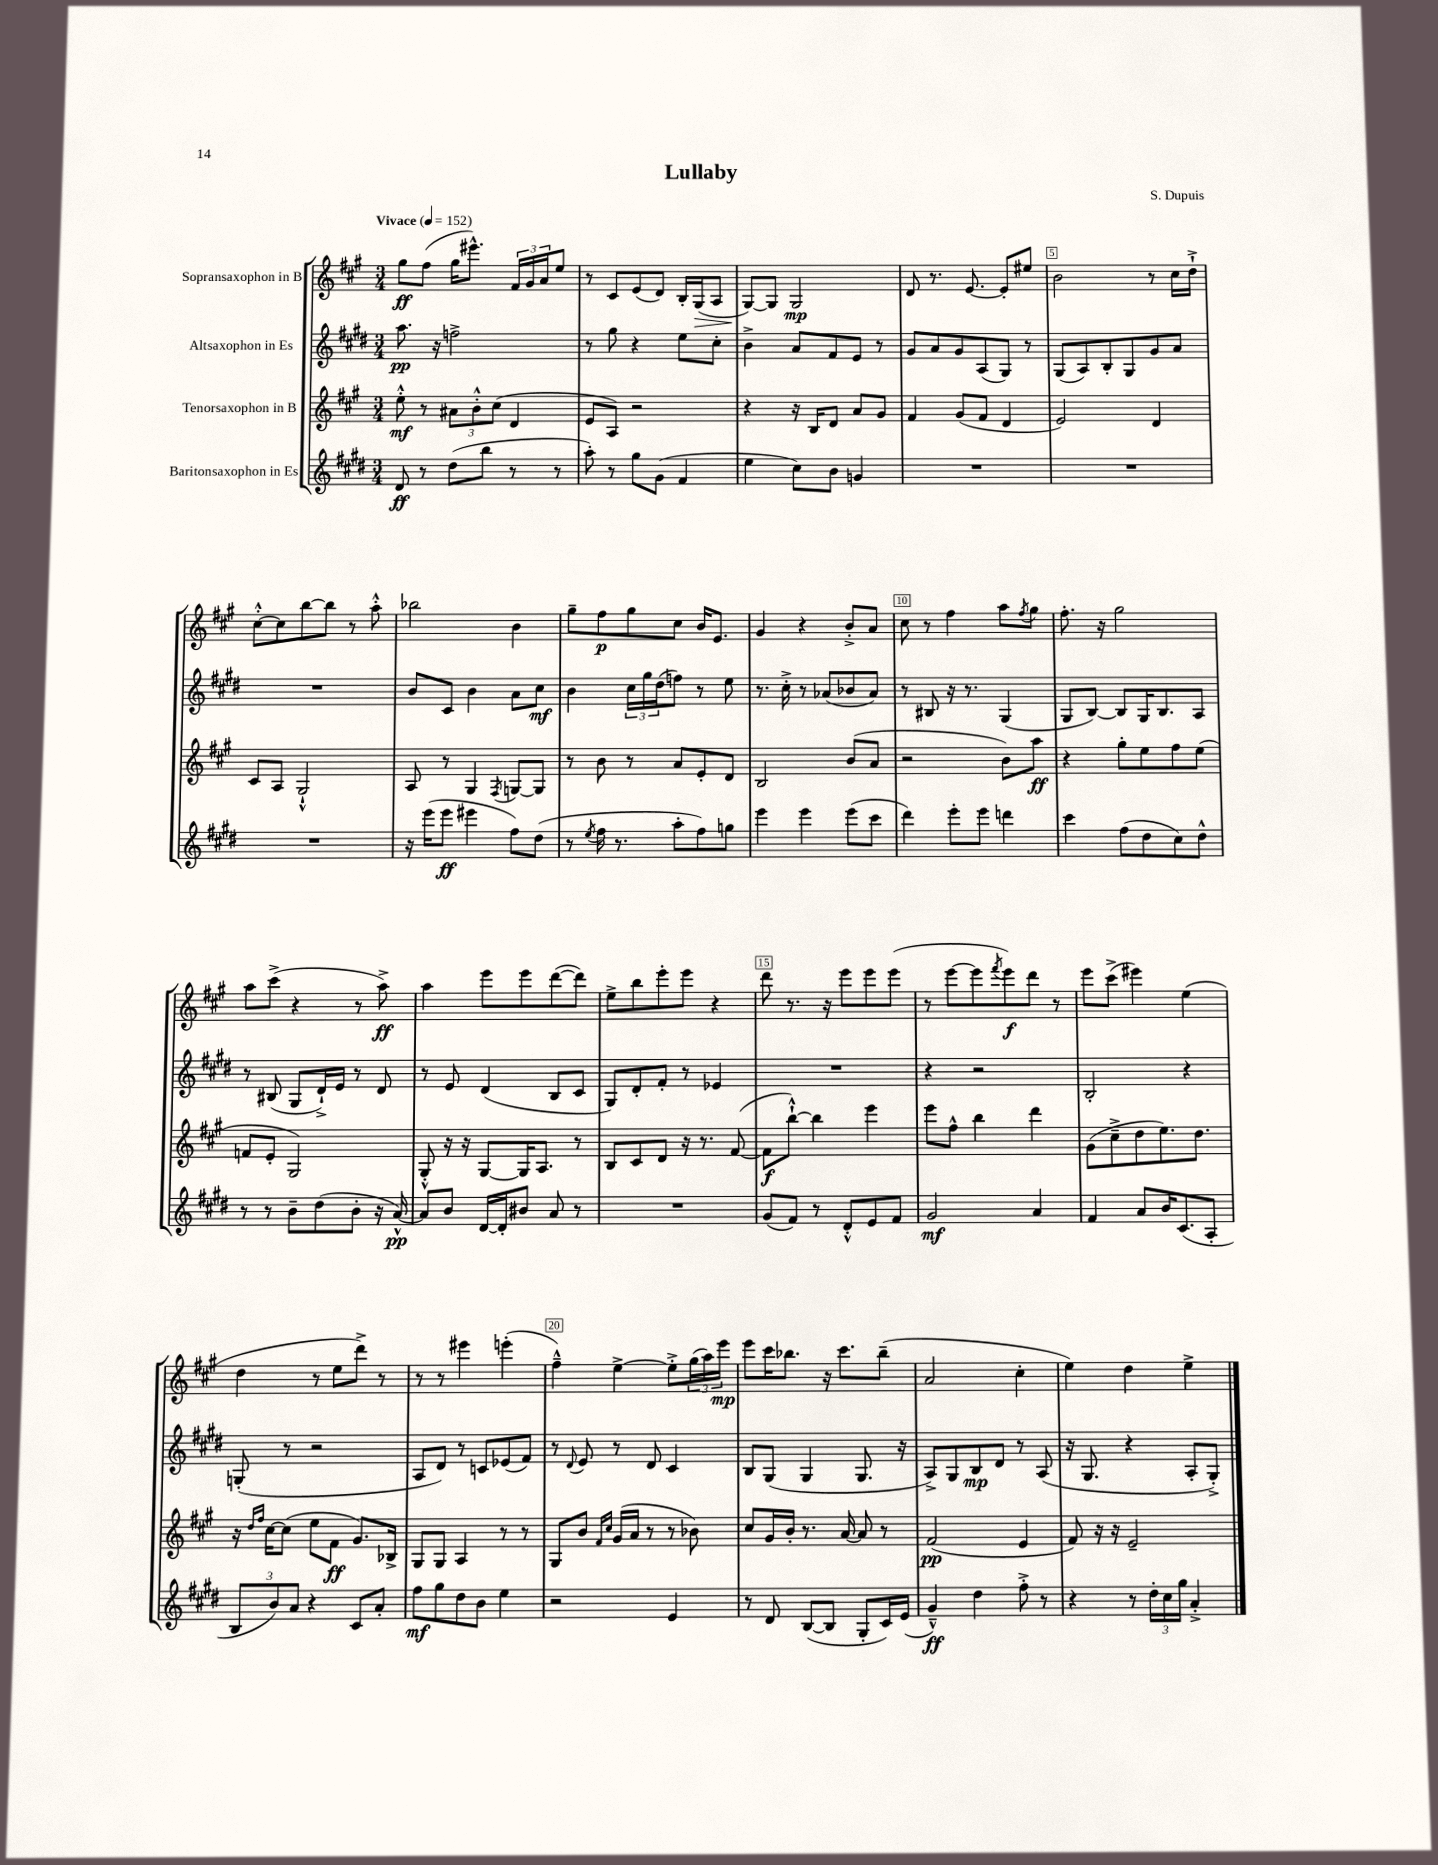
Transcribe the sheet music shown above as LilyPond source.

\header { title = "Lullaby" composer = "S. Dupuis" }
<<
\new StaffGroup <<
\new Staff = "s0" \with { instrumentName = "Sopransaxophon in B" } {
    \clef treble \key a \major \numericTimeSignature \time 3/4 \tempo "Vivace" 4 = 152
    gis''8\ff fis''8( gis''16 eis'''8.-^) \tuplet 3/2 { fis'16 gis'16 a'16 } e''8 |
    r8 cis'8 e'8( d'8) b16-. gis16\>( a8 |
    gis8~\!) gis8 gis2\mp |
    d'8 r8. e'8.~ e'8-. eis''8 |
    b'2 r8 cis''16 d''16-!-> |
    cis''8~-.-^ cis''8 b''8~ b''8 r8 a''8-.-^ |
    bes''2 b'4 |
    gis''8-- fis''8\p gis''8 cis''8 b'16 e'8. |
    gis'4 r4 b'8-.-> a'8 |
    cis''8 r8 fis''4 a''8 \acciaccatura { fis''8 } gis''8 |
    fis''8.-. r16 gis''2 |
    a''8 cis'''8->( r4 r8 a''8->\ff) |
    a''4 e'''8 e'''8 d'''8~( d'''8) |
    e''8-> b''8 e'''8-. e'''8 r4 |
    d'''8 r8. r16 e'''8 e'''8 e'''8( |
    r8 e'''8~ e'''8 \acciaccatura { fis'''8 } e'''8\f) d'''8 r8 |
    e'''8 cis'''8->( eis'''4) e''4( |
    d''4 r8 e''8 d'''8->) r8 |
    r8 r8 eis'''4 e'''4-.( |
    fis''4---^) e''4~-> e''8-.-> \tuplet 3/2 { gis''16( a''16) e'''16\mp } |
    e'''8 cis'''16 bes''8. r16 cis'''8. bes''8--( |
    a'2 cis''4-. |
    e''4) d''4 e''4-> \bar "|." |
}
\new Staff = "s1" \with { instrumentName = "Altsaxophon in Es" } {
    \clef treble \key e \major \numericTimeSignature \time 3/4
    a''8.\pp r16 f''2-> |
    r8 gis''8 r4 e''8 cis''8-. |
    b'4-> a'8 fis'8 e'8 r8 |
    gis'8 a'8 gis'8 a8( gis8) r8 |
    gis8( a8) b8-. gis8 gis'8 a'8 |
    R2. |
    b'8 cis'8 b'4 a'8 cis''8\mf |
    b'4 \tuplet 3/2 { cis''16 gis''16 dis''16( } f''8) r8 e''8 |
    r8. cis''16-.-> r8 aes'8( bes'8 aes'8) |
    r8 bis8 r16 r8. gis4( |
    gis8 b8~) b8 gis16 b8. a8 |
    r8 bis8( gis8 dis'16-!->) e'16 r8 dis'8 |
    r8 e'8 dis'4( b8 cis'8 |
    gis8) dis'8-. fis'8-. r8 ees'4 |
    R2. |
    r4 r2 |
    b2-. r4 |
    g8-.( r8 r2 |
    a8 dis'8) r8 c'8 ees'8( fis'8) |
    r8 \appoggiatura { dis'8 } e'8 r8 dis'8 cis'4 |
    b8 gis8( gis4 gis8. r16 |
    a8->) gis8 b8\mp dis'8 r8 a8( |
    r16 gis8. r4 a8-. gis8-.->) \bar "|." |
}
\new Staff = "s2" \with { instrumentName = "Tenorsaxophon in B" } {
    \clef treble \key a \major \numericTimeSignature \time 3/4
    e''8-.-^\mf r8 \tuplet 3/2 { ais'8 b'8-.-^ cis''8( } d'4 |
    e'8 a8) r2 |
    r4 r16 b16 d'8 a'8 gis'8 |
    fis'4 gis'8( fis'8 d'4 |
    e'2) d'4 |
    cis'8 a8 gis2-!-^ |
    a8 r8 gis4 \acciaccatura { fis8 } g8~ g8 |
    r8 b'8 r8 a'8 e'8-. d'8 |
    b2 b'8( a'8 |
    r2 b'8) a''8\ff |
    r4 gis''8-. e''8 fis''8 e''8( |
    f'8 e'8-. gis2) |
    gis8-.-^ r16 r16 gis8~ gis16 a8. r8 |
    b8 cis'8 d'8 r16 r8. fis'8~( |
    fis'8\f b''8~-!-^) b''4 e'''4 |
    e'''8 fis''8-^ b''4 d'''4 |
    gis'8( cis''8---> d''8 e''8.) d''8. |
    r16 \grace { d''16 fis''16 } cis''16~ cis''8( e''8 fis'8\ff gis'8.) bes16-> |
    gis8 gis8 a4 r8 r8 |
    gis8 b'8 \grace { fis'16 cis''16 } gis'16( a'16 r8 r8 bes'8) |
    cis''8 gis'16 b'16-. r8. a'16~ a'8 r8 |
    fis'2\pp( e'4 |
    fis'8) r16 r16 e'2-- \bar "|." |
}
\new Staff = "s3" \with { instrumentName = "Baritonsaxophon in Es" } {
    \clef treble \key e \major \numericTimeSignature \time 3/4
    dis'8\ff r8 dis''8( b''8 r8 r8 |
    a''8-.) r8 gis''8 gis'8( fis'4 |
    e''4 cis''8) b'8 g'4 |
    R2. |
    R2. |
    R2. |
    r16 e'''16( e'''8\ff eis'''4 fis''8) dis''8( |
    r8 \acciaccatura { e''8 } fis''16 r8. a''8-. fis''8) g''8 |
    e'''4 e'''4 e'''8( cis'''8 |
    dis'''4) e'''8-. e'''8 d'''4 |
    cis'''4 fis''8( dis''8 cis''8) dis''8-^ |
    r8 r8 b'8-- dis''8( b'8-. r16 a'16~-^\pp) |
    a'8 b'8 dis'16~ dis'16-. bis'8 a'8 r8 |
    R2. |
    gis'8( fis'8) r8 dis'8-.-^ e'8 fis'8 |
    gis'2\mf a'4 |
    fis'4 a'8 b'16 cis'8.( a8-. |
    \tuplet 3/2 { b8 b'8) a'8 } r4 cis'8 a'8-. |
    fis''8\mf gis''8 dis''8 b'8 e''4 |
    r2 e'4 |
    r8 dis'8 b8~( b8 gis8-. cis'16) e'16( |
    gis'4---^\ff) dis''4 fis''8-.-> r8 |
    r4 r8 \tuplet 3/2 { dis''16-. cis''16 gis''16 } a'4-.-> \bar "|." |
}
>>
>>
\layout { \context { \Score \override BarNumber.break-visibility = ##(#f #t #t) barNumberVisibility = #(every-nth-bar-number-visible 5) \override BarNumber.stencil = #(make-stencil-boxer 0.1 0.3 ly:text-interface::print) } }
